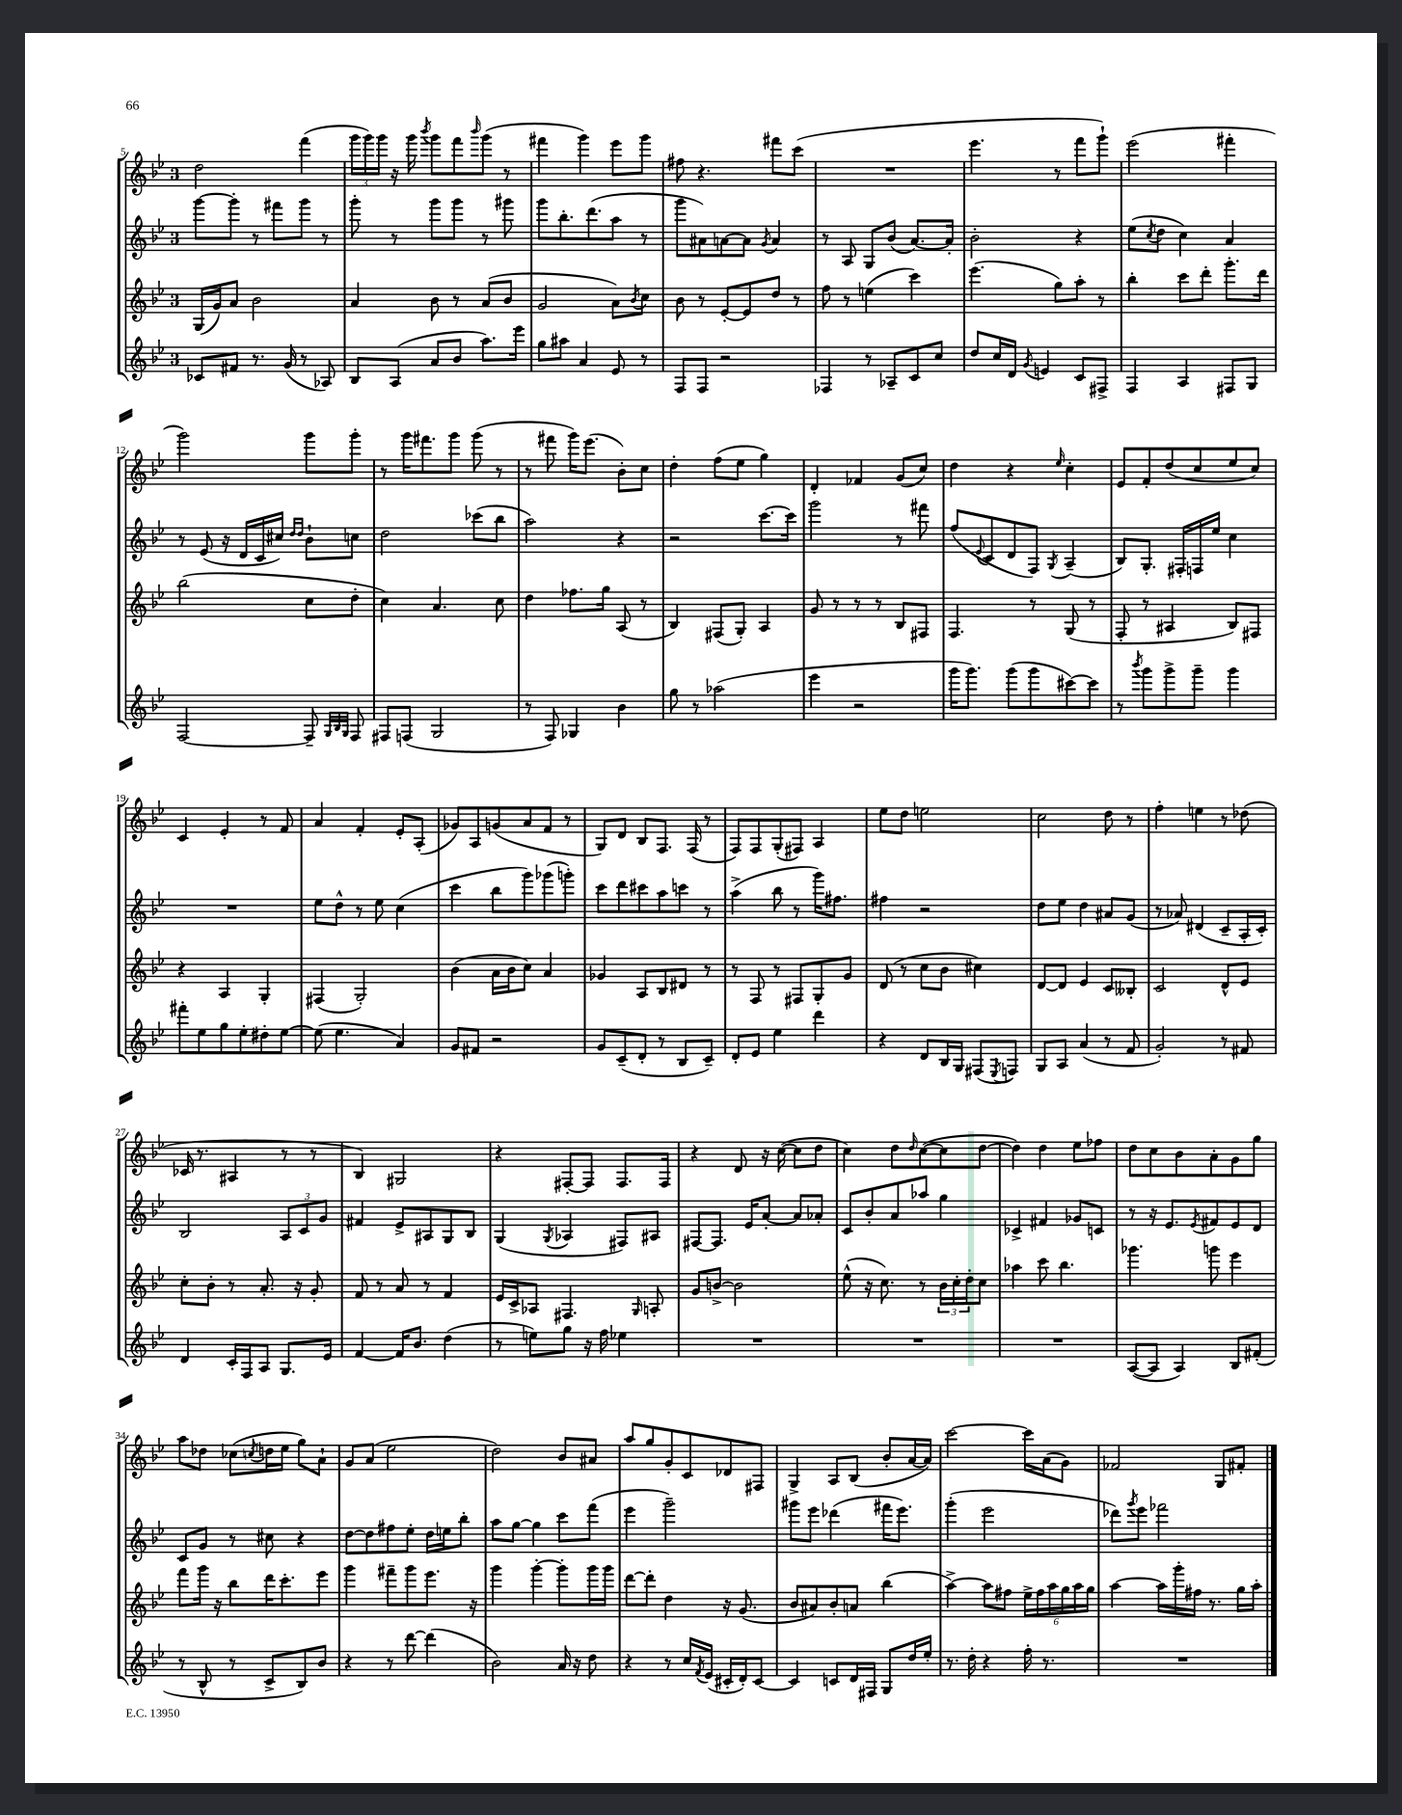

**kern	**kern	**kern	**kern
*staff4	*staff3	*staff2	*staff1
*clefG2	*clefG2	*clefG2	*clefG2
*k[b-e-]	*k[b-e-]	*k[b-e-]	*k[b-e-]
*M3/4	*M3/4	*M3/4	*M3/4
8c-/L	(16G/LL	[8ggg\L	2dd\
.	16g/J)	.	.
8f#/J	8a/J	8ggg'\]J	.
8.r	2b-\	8r	.
.	.	8fff#\L	.
(16g/	.	.	.
8r	.	8ggg\J	(4fff\
8A-/)	.	8r	.
=	=	=	=
8B-/L	4a/	8ggg'\	24ggg\LL
.	.	.	24ggg\)
.	.	.	24ggg\JJ
(8A/J	.	8r	16r
.	.	.	16ggg\
.	.	.	8qbbb-/
8a/L	8b-\	8ggg\L	8ggg\L
8b-/J	8r	8ggg\J	8fff\
.	.	.	16qqbbb-/
8.aa\L)	(8a/L	8r	(8ggg\J
.	8b-/J	8ggg#\	8r
16eee-\Jk	.	.	.
=	=	=	=
8gg\L	2g/	8ggg\L	4fff#\
8aa#\J	.	8.bb-'\	.
4a/	.	.	4ggg\)
.	.	(8.ddd\	.
8e-/	8a\L)	8aa\J	8eee-\L
.	8qb-/	.	.
8r	8cc\J	8r	8ggg\J
=	=	=	=
8F/L	8b-\	8ggg\L	8ff#\
8F/J	8r	8a#\)	4.r
2r	[8e-'/L	[8a\	.
.	8e-/]	8a\]J	.
.	.	8qg/	.
.	8dd/J	4a/	8fff#\L
.	8r	.	(8ccc\J
=	=	=	=
4F-/	8ff\	8r	2.r
.	8r	8A/	.
8r	(4ee\	8G/L	.
8A-~/L	.	(8b-/J	.
8c/	4ccc\)	[8.a/L)	.
8cc/J	.	.	.
.	.	16a'/]Jk	.
=	=	=	=
8dd/L	(4.eee-\	2b-'\	4.eee-\
16cc/L	.	.	.
16d/JJ	.	.	.
8qg/	.	.	.
4e/	.	.	.
.	8gg\L)	.	8r
8c/L	8aa'\J	4r	8fff\L
8F#^/J	8r	.	8ggg`\J)
=	=	=	=
4F/	4bb-'\	(8ee-\L	(2eee-\
.	.	8qcc/	.
.	.	8dd\J	.
4A/	8ccc\L	4cc\)	.
.	8ddd'\J	.	.
8F#/L	8.ggg'\L	4a/	4fff#'\
8G/J	.	.	.
.	16ddd\Jk	.	.
=	=	=	=
[2F/	(2bb-\	8r	2ggg\)
.	.	(8e-/	.
.	.	16r	.
.	.	16d/LL	.
.	.	16c/	.
.	.	16cc#/JJ)	.
.	.	16qqdd/LL	.
.	.	16qqdd/JJ	.
8F~/]	8cc\L	8b-`\L	8ggg\L
32qqG/LLL	.	.	.
32qqB-/	.	.	.
32qqG/JJJ	.	.	.
8F/	8dd'\J	8cc\J	8ggg'\J
=	=	=	=
8F#/L	4cc\)	2dd\	8r
(8F/J	.	.	16ggg\LK
.	.	.	8.fff#\
2G/	4.a/	.	.
.	.	.	8ggg\J
.	.	(8ccc-\L	(8ggg\
.	8cc\	8bb-\J	8r
=	=	=	=
8r	4dd\	2aa\)	8r
8F/)	.	.	8fff#\
4G-/	8.ff-\L	.	16ggg\LK)
.	.	.	(8.eee-\J
.	16gg\Jk	.	.
4b-\	(8A/	4r	8b-'\L)
.	8r	.	8cc\J
=	=	=	=
8gg\	4B-/)	2r	4dd'\
8r	.	.	.
(2aa-\	(8F#/L	.	(8ff\L
.	8G'/J)	.	8ee-\J
.	4A/	[8.ccc\L	4gg\)
.	.	16ccc\]Jk	.
=	=	=	=
4eee-\	8g/	2ggg\	4d'/
.	8r	.	.
2r	8r	.	4f-/
.	8r	.	.
.	8B-/L	8r	(8g/L
.	8F#/J	8fff#\	8cc/J)
=	=	=	=
16ggg\LK	4.F/	(8ff/L	4dd\
8.ggg\J)	.	.	.
.	.	8qqe-/	.
.	.	8c/	.
(8ggg\L	.	8d/	4r
8ggg\	8r	8F/J)	.
.	.	8qG/	16qqee-/
[8ccc#\)	(8G/	(4A~/	4cc'\
8ccc#\]J	8r	.	.
=	=	=	=
8r	8F'/	8B-/L)	8e-/L
8qbbb-/	.	.	.
8ggg\L	8r	8.G'/J	8f'/
8ggg^\	4A#/	.	(8dd/
.	.	16F#'/LL	.
8ggg~\J	.	16F/	8cc/
.	.	16ee-/JJ	.
4ggg\	8B-/L)	4cc\	8ee-/
.	8F#/J	.	8cc/J)
=	=	=	=
8fff#'\L	4r	2.r	4c/
8ee-\	.	.	.
8gg\	4A/	.	4e-'/
8ee-'\	.	.	.
8dd#'\	4G'/	.	8r
[8ee-\J	.	.	8f/
=	=	=	=
(8ee-\]	(4F#/	8ee-\L	4a/
4.ee-\	.	8dd^^\J	.
.	2G'/)	8r	4f'/
.	.	8ee-\	.
4a/)	.	(4cc\	8e-'/L
.	.	.	(8A'/J
=	=	=	=
8g/L	(4b-\	4ccc\	8g-/L)
8f#/J	.	.	8A/
2r	16a\LL	8bb-\L	(8g/
.	16b-\J	.	.
.	8cc\J)	8ggg\)	8a/
.	4a/	(8ggg-\	8f/J
.	.	8ggg'\J)	8r
=	=	=	=
8g/L	4g-/	8ccc\L	8G/L)
(8c~/	.	8ddd\	8d/J
8d'/J	8A/L	8ccc#\	8B-/L
8r	8B-/	8aa\	8.F/J
8B-/L	8d#/J	8ccc\J	.
.	.	.	(16F/
8c~/J)	8r	8r	8r
=	=	=	=
8d'/L	8r	(4aa^\	8F/L)
8e-/J	8F/	.	8F/
4ee-\	8r	8bb-\	(8G'/
.	8F#/L	8r	8F#/J)
4ddd\	8G'/	16ggg\LK)	4A/
.	.	8.ff#\J	.
.	8g/J	.	.
=	=	=	=
4r	(8d/	4ff#\	8ee-\L
.	8r	.	8dd\J
8d/L	8cc\L	2r	2ee\
16B-/L	8b-\J	.	.
16G/JJ	.	.	.
(8F#/L	4cc#\)	.	.
8qE-/	.	.	.
8F/J)	.	.	.
=	=	=	=
8G/L	[8d/L	8dd\L	2cc\
8A/J	8d/]J	8ee-\J	.
(4a/	4e-/	4dd\	.
8r	8c/L	8a#/L	8dd\
8f/	8B--'/J	(8g/J	8r
=	=	=	=
2g'/)	2c/	8r	4ff'\
.	.	8a-/)	.
.	.	(4d#/	4ee\
8r	8d^^/L	8c~/L	8r
8f#/	8e-/J	16A'/L	(8dd-\
.	.	16c'/JJ)	.
=	=	=	=
4d/	8cc'\L	2B-/	16c-/
.	.	.	8.r
.	8b-'\J	.	.
16c'/LL	8r	.	4A#/
16F/J	.	.	.
8A/J	8.a'/	.	.
8.G/L	.	12A/L	8r
.	16r	.	.
.	.	12c/	.
.	8g'/	.	8r
.	.	12g/J	.
16e-/Jk	.	.	.
=	=	=	=
[4f/	8f/	4f#/	4B-/)
.	8r	.	.
16f/]LK	8a/	8e-^/L	2G#/
8.b-/J	.	.	.
.	8r	8A#/	.
(4dd\	4f/	8G/	.
.	.	8B-/J	.
=	=	=	=
8r	16e-/LL	(4G/	4r
.	16c^/J	.	.
8ee\L)	8A-/J	.	.
.	.	8qG/	.
8gg\J	4.F#/	4A-/	[8F#'/L
16r	.	.	8F#/]J
16ff\	.	.	.
4ee-\	.	8F#/L)	8.F#/L
.	16qqG/	.	.
.	8A'/	8A#/J	.
.	.	.	16F#/Jk
=	=	=	=
2.r	8g/L	[8F#/L	4r
.	[8b^/J	8.F#/]J	.
.	2b\]	.	8d/
.	.	16e-/LK	.
.	.	[8a'/J	16r
.	.	.	([16cc\
.	.	8a/]L	8cc\]L
.	.	8a-'/J	8dd\J
=	=	=	=
2.r	(8ee-^^\	8c/L	4cc\)
.	16r	8b-'/	.
.	8.cc\)	.	.
.	.	8a/	8dd\L
.	.	.	16qqdd/
.	8r	8aa-/J	([8cc\
.	24b-\LL	4gg\	8cc\]
.	24cc'\	.	.
.	24dd'\J	.	.
.	8cc\J	.	[8dd\J
=	=	=	=
2.r	4aa-\	4c-^/	4dd\])
.	8ccc\	4f#/	4dd\
.	4.bb-\	.	.
.	.	8g-/L	8ee-\L
.	.	8c/J	8ff-\J
=	=	=	=
([8A/L	4.ggg-\	8r	8dd\L
8A/]J	.	16r	8cc\
.	.	8.e-/L	.
4A/)	.	.	8b-\
.	.	8qe-/	.
.	8ggg\	8f#/	8a'\
8B-/L	4eee-\	8e-/	8g\
(8f#'/J	.	8d/J	8gg\J
=	=	=	=
8r	8fff\L	8c/L	8aa\L
8B-^^/	16ggg\Jk	8g/J	8dd-\J
.	16r	.	.
8r	8bb-\L	8r	(8cc-\L
.	.	.	8qcc/
8c^/L	16ddd\K	8cc#\	16dd\L
.	8.ccc'\	.	16ee-\JJ
8B-/)	.	4r	8gg\L)
8b-/J	8eee-\J	.	8a`\J
=	=	=	=
4r	4ggg\	[8dd\L	8g/L
.	.	8dd\]	(8a/J
8r	8fff#~\L	8ff#\	2ee-\
[8ddd\	8ggg\	8ee-'\J	.
(4ddd\]	8.eee-\J	16dd\LL	.
.	.	16ee\J	.
.	.	8bb-'\J	.
.	16r	.	.
=	=	=	=
2b-\)	4ggg\	8aa\L	2dd\)
.	.	[8gg\J	.
.	[4ggg'\	4gg\]	.
16a/	8ggg'\]L	8ccc\L	8b-/L
16r	.	.	.
8dd\	16ggg\L	(8fff\J	8a#/J
.	16ggg\JJ	.	.
=	=	=	=
4r	[8ddd\L	4eee-\	8aa/L
.	8ddd'\]J	.	8gg/
8r	4dd\	2ggg~\)	8g'/
16cc/LL	.	.	8c/
8qf/	.	.	.
(16e-/JJ	.	.	.
16c#'/LL	16r	.	8d-/
16d'/J)	(8.g/	.	.
[8c#/J	.	.	8F#/J
=	=	=	=
4c#/]	8b-/L	8ggg#\L	4G^/
.	8a#/)	8eee-\J	.
8c/L	8b-'/	(4ddd-\	8A/L
16d/L	8a/J	.	(8B-/J
16F#/JJ	.	.	.
8G/L	(4bb-\	16fff#\LK	8b-'/L
.	.	8.eee-\J)	.
16dd/L	.	.	[16a/L
16ee-'/JJ	.	.	16a/]JJ)
=	=	=	=
8.r	[4aa^\)	(4ggg'\	[2ccc\
16dd'\	.	.	.
4r	8aa\]L	2eee-\	.
.	8ff#\J	.	.
16ff'\	24ee-^\LL	.	16ccc\]LL
.	24ff#\	.	.
8.r	.	.	(16a\J
.	24aa\	.	.
.	24gg\	.	8g\J)
.	24aa\	.	.
.	24gg\JJ	.	.
=	=	=	=
2.r	[4aa\	8ddd-\L)	2f-/
.	.	8qggg/	.
.	.	8eee-\J	.
.	16aa\]LL	2fff-\	.
.	16ggg'\	.	.
.	16ff#\JJ	.	.
.	8.r	.	.
.	.	.	8G/L
.	16gg\LL	.	8f#'/J
.	16aa'\JJ	.	.
==	==	==	==
*-	*-	*-	*-
